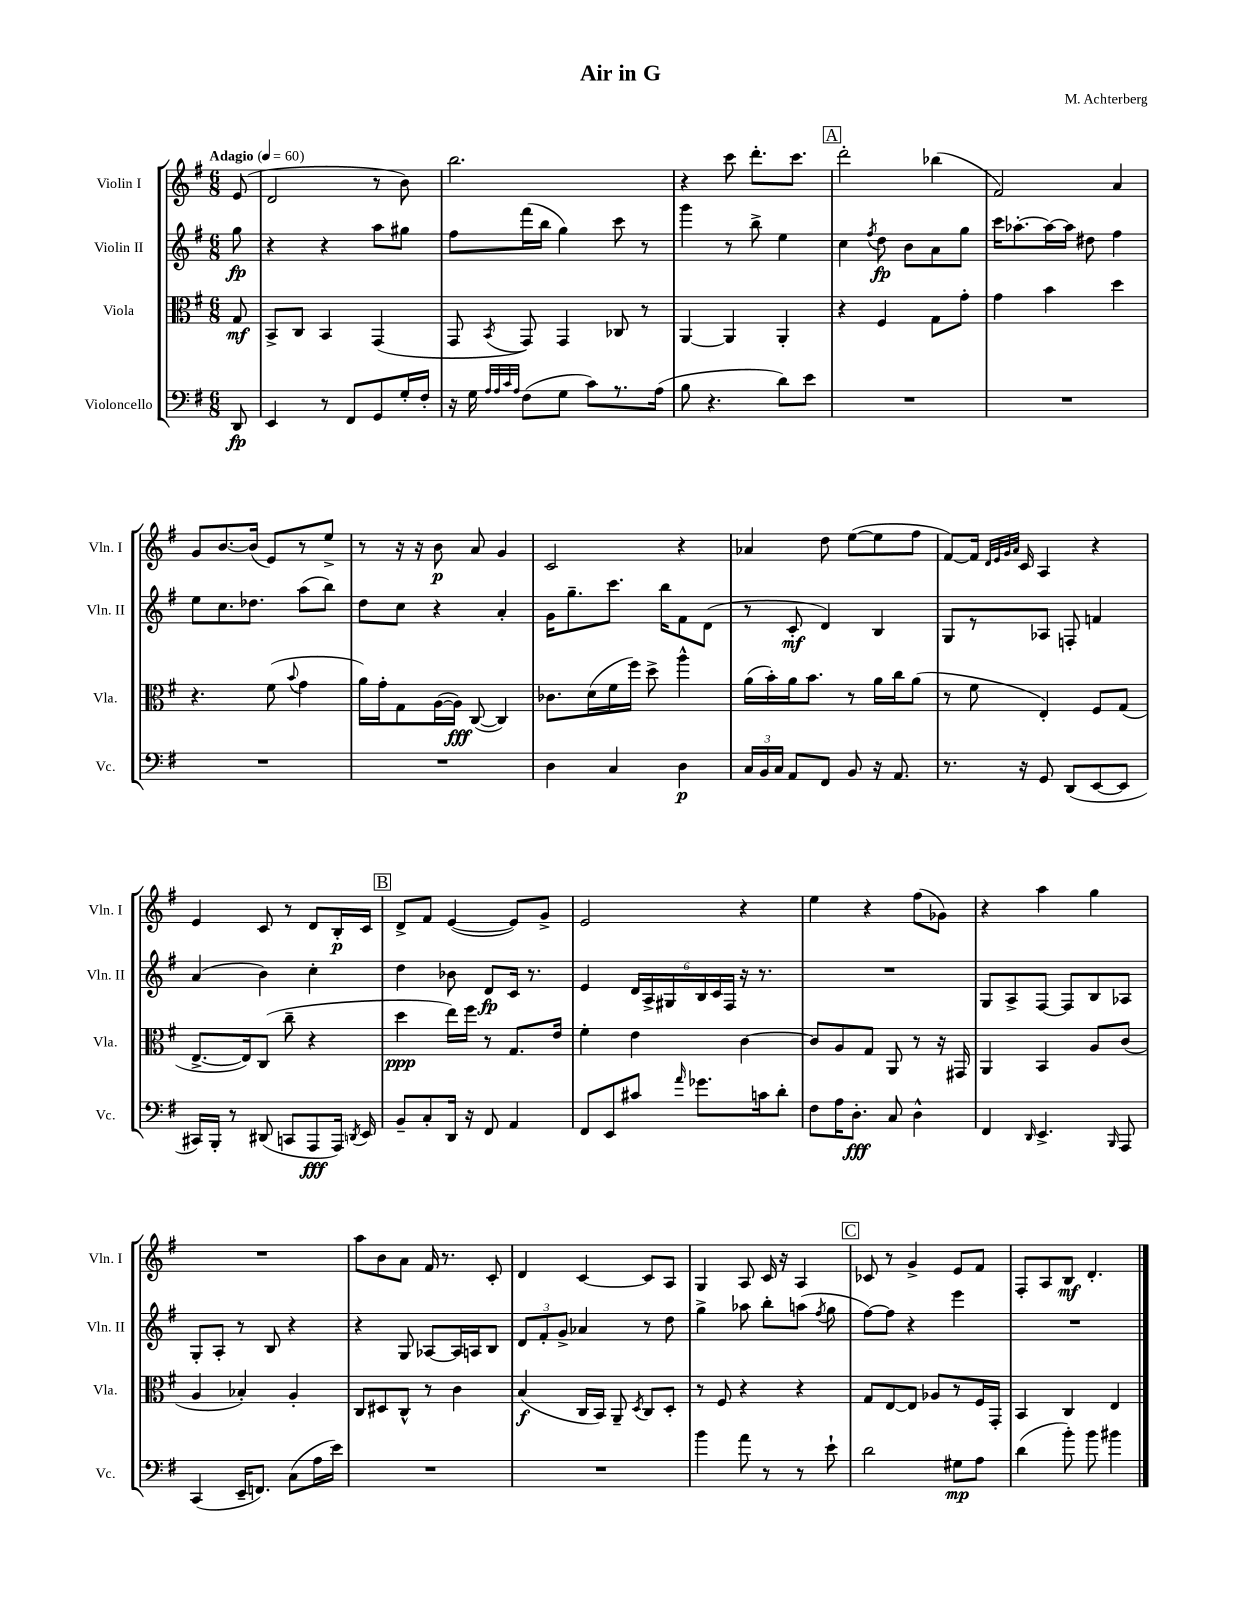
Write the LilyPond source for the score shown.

\header { title = "Air in G" composer = "M. Achterberg" }
<<
\new StaffGroup <<
\new Staff = "s0" \with { instrumentName = "Violin I" shortInstrumentName = "Vln. I" } {
    \clef treble \key g \major \numericTimeSignature \time 6/8 \partial 8 \tempo "Adagio" 4 = 60
    \autoBeamOff e'8( |
    d'2 r8 b'8) |
    b''2. |
    r4 c'''8 d'''8.[-. c'''8.] |
    \mark \markup { \box "A" } d'''2-. bes''4( |
    fis'2) a'4 |
    g'8[ b'8.~ b'16]( e'8[) r8 e''8]-> |
    r8 r16 r16 b'8\p a'8 g'4 |
    c'2 r4 |
    aes'4 d''8 e''8[~( e''8 fis''8] |
    fis'8[~) fis'16] \grace { d'32[ e'32 g'32 a'32] } c'16 a4 r4 |
    e'4 c'8 r8 d'8[ b16-.\p c'16] |
    \mark \markup { \box "B" } d'8[-> fis'8] e'4~( e'8[) g'8]-> |
    e'2 r4 |
    e''4 r4 fis''8[( ges'8]) |
    r4 a''4 g''4 |
    R2. |
    a''8[ b'8 a'8] fis'16 r8. c'8-. |
    d'4 c'4~ c'8[ a8] |
    g4 a8 c'16 r16 a4 |
    \mark \markup { \box "C" } ces'8 r8 g'4-> e'8[ fis'8] |
    fis8[-. a8 b8]\mf d'4.-. \bar "|." |
}
\new Staff = "s1" \with { instrumentName = "Violin II" shortInstrumentName = "Vln. II" } {
    \clef treble \key g \major \numericTimeSignature \time 6/8 \partial 8
    \autoBeamOff g''8\fp |
    r4 r4 a''8[ gis''8] |
    fis''8[ fis'''16( b''16] g''4) c'''8 r8 |
    g'''4 r8 b''8-> e''4 |
    \mark \markup { \box "A" } c''4 \acciaccatura { fis''8 } d''8\fp b'8[ a'8 g''8] |
    c'''16[ aes''8.~-. aes''16~ aes''16] dis''8 fis''4 |
    e''8[ c''8. des''8.] a''8[( b''8]) |
    d''8[ c''8] r4 a'4-. |
    g'16[ g''8.-- c'''8.] b''16[ fis'8 d'8]( |
    r8 c'8-.\mf d'4) b4 |
    g8[ r8 aes8] f8-. f'4 |
    a'4( b'4) c''4-. |
    \mark \markup { \box "B" } d''4 bes'8 d'8[\fp c'16] r8. |
    e'4 \tuplet 6/4 { d'16[ a16-> gis16 b16 c'16 fis16] } r16 r8. |
    R2. |
    g8[ a8-> fis8]~ fis8[ b8 aes8] |
    g8[-. a8]-. r8 b8 r4 |
    r4 g8 aes8[~ aes16 a16 b8] |
    \tuplet 3/2 { d'8[ fis'8-. g'8]-> } aes'4 r8 d''8 |
    g''4-> aes''8 b''8[-. a''8]( \acciaccatura { fis''8 } g''8 |
    \mark \markup { \box "C" } fis''8[~) fis''8] r4 e'''4 |
    R2. \bar "|." |
}
\new Staff = "s2" \with { instrumentName = "Viola" shortInstrumentName = "Vla." } {
    \clef alto \key g \major \numericTimeSignature \time 6/8 \partial 8
    \autoBeamOff g8\mf |
    b,8[-> c8] b,4 g,4( |
    g,8 \acciaccatura { b,8 } g,8) g,4 ces8 r8 |
    a,4~ a,4 a,4-. |
    \mark \markup { \box "A" } r4 fis4 g8[ g'8]-. |
    g'4 b'4 d''4 |
    r4. fis'8( \appoggiatura { b'8 } g'4 |
    a'16[) g'16-. g8 a16~( a16]\fff) c8~( c4) |
    ces'8.[ d'16( fis'16 fis''16]) d''8-> a''4-^ |
    a'16[( b'16-.) a'16 b'8.] r8 a'16[ c''16 a'8]( |
    r8 fis'8 e4-.) fis8[ g8]( |
    e8.[~-> e16) c8]( c''8-- r4 |
    \mark \markup { \box "B" } d''4\ppp e''16[) fis''16] r8 g8.[ e'16] |
    fis'4-. e'4 c'4~ |
    c'8[ a8 g8] a,8 r8 r16 gis,16 |
    a,4 b,4 a8[ c'8]( |
    a4 bes4-.) a4-. |
    c8[ dis8 c8]-^ r8 c'4 |
    b4\f( c16[ b,16]) a,8-- \acciaccatura { d8 } c8[ d8]-. |
    r8 fis8 r4 r4 |
    \mark \markup { \box "C" } g8[ e8~ e8] aes8[ r8 fis16 g,16]-. |
    b,4 c4 e4 \bar "|." |
}
\new Staff = "s3" \with { instrumentName = "Violoncello" shortInstrumentName = "Vc." } {
    \clef bass \key g \major \numericTimeSignature \time 6/8 \partial 8
    \autoBeamOff d,8\fp |
    e,4 r8 fis,8[ g,8 g16-. fis16]-. |
    r16 g16 \grace { a32[ a32 c'32 a32] } fis8[( g8] c'8[) r8. a16]( |
    b8 r4. d'8[) e'8] |
    \mark \markup { \box "A" } R2. |
    R2. |
    R2. |
    R2. |
    d4 c4 d4\p |
    \tuplet 3/2 { c16[ b,16 c16] } a,8[ fis,8] b,8 r16 a,8. |
    r8. r16 g,8 d,8[( e,8~ e,8] |
    cis,16[) b,,16]-. r8 dis,8( c,8[ a,,8\fff a,,16]) \acciaccatura { d,8 } e,16 |
    \mark \markup { \box "B" } b,8[-- c8-. d,16] r16 fis,8 a,4 |
    fis,8[ e,8 cis'8] \grace { a'16 } ges'8.[ c'16 d'8]-. |
    fis8[ a16 d8.]-.\fff c8 d4-^ |
    fis,4 \grace { d,16 } e,4.-> \grace { b,,16 } a,,8 |
    c,4( e,16[-- f,8.]) c8[( a16 e'16]) |
    R2. |
    R2. |
    b'4 a'8 r8 r8 e'8-! |
    \mark \markup { \box "C" } d'2 gis8[\mp a8] |
    d'4( b'8-.) b'8 bis'4 \bar "|." |
}
>>
>>
\layout { \context { \Score \remove "Bar_number_engraver" } }
